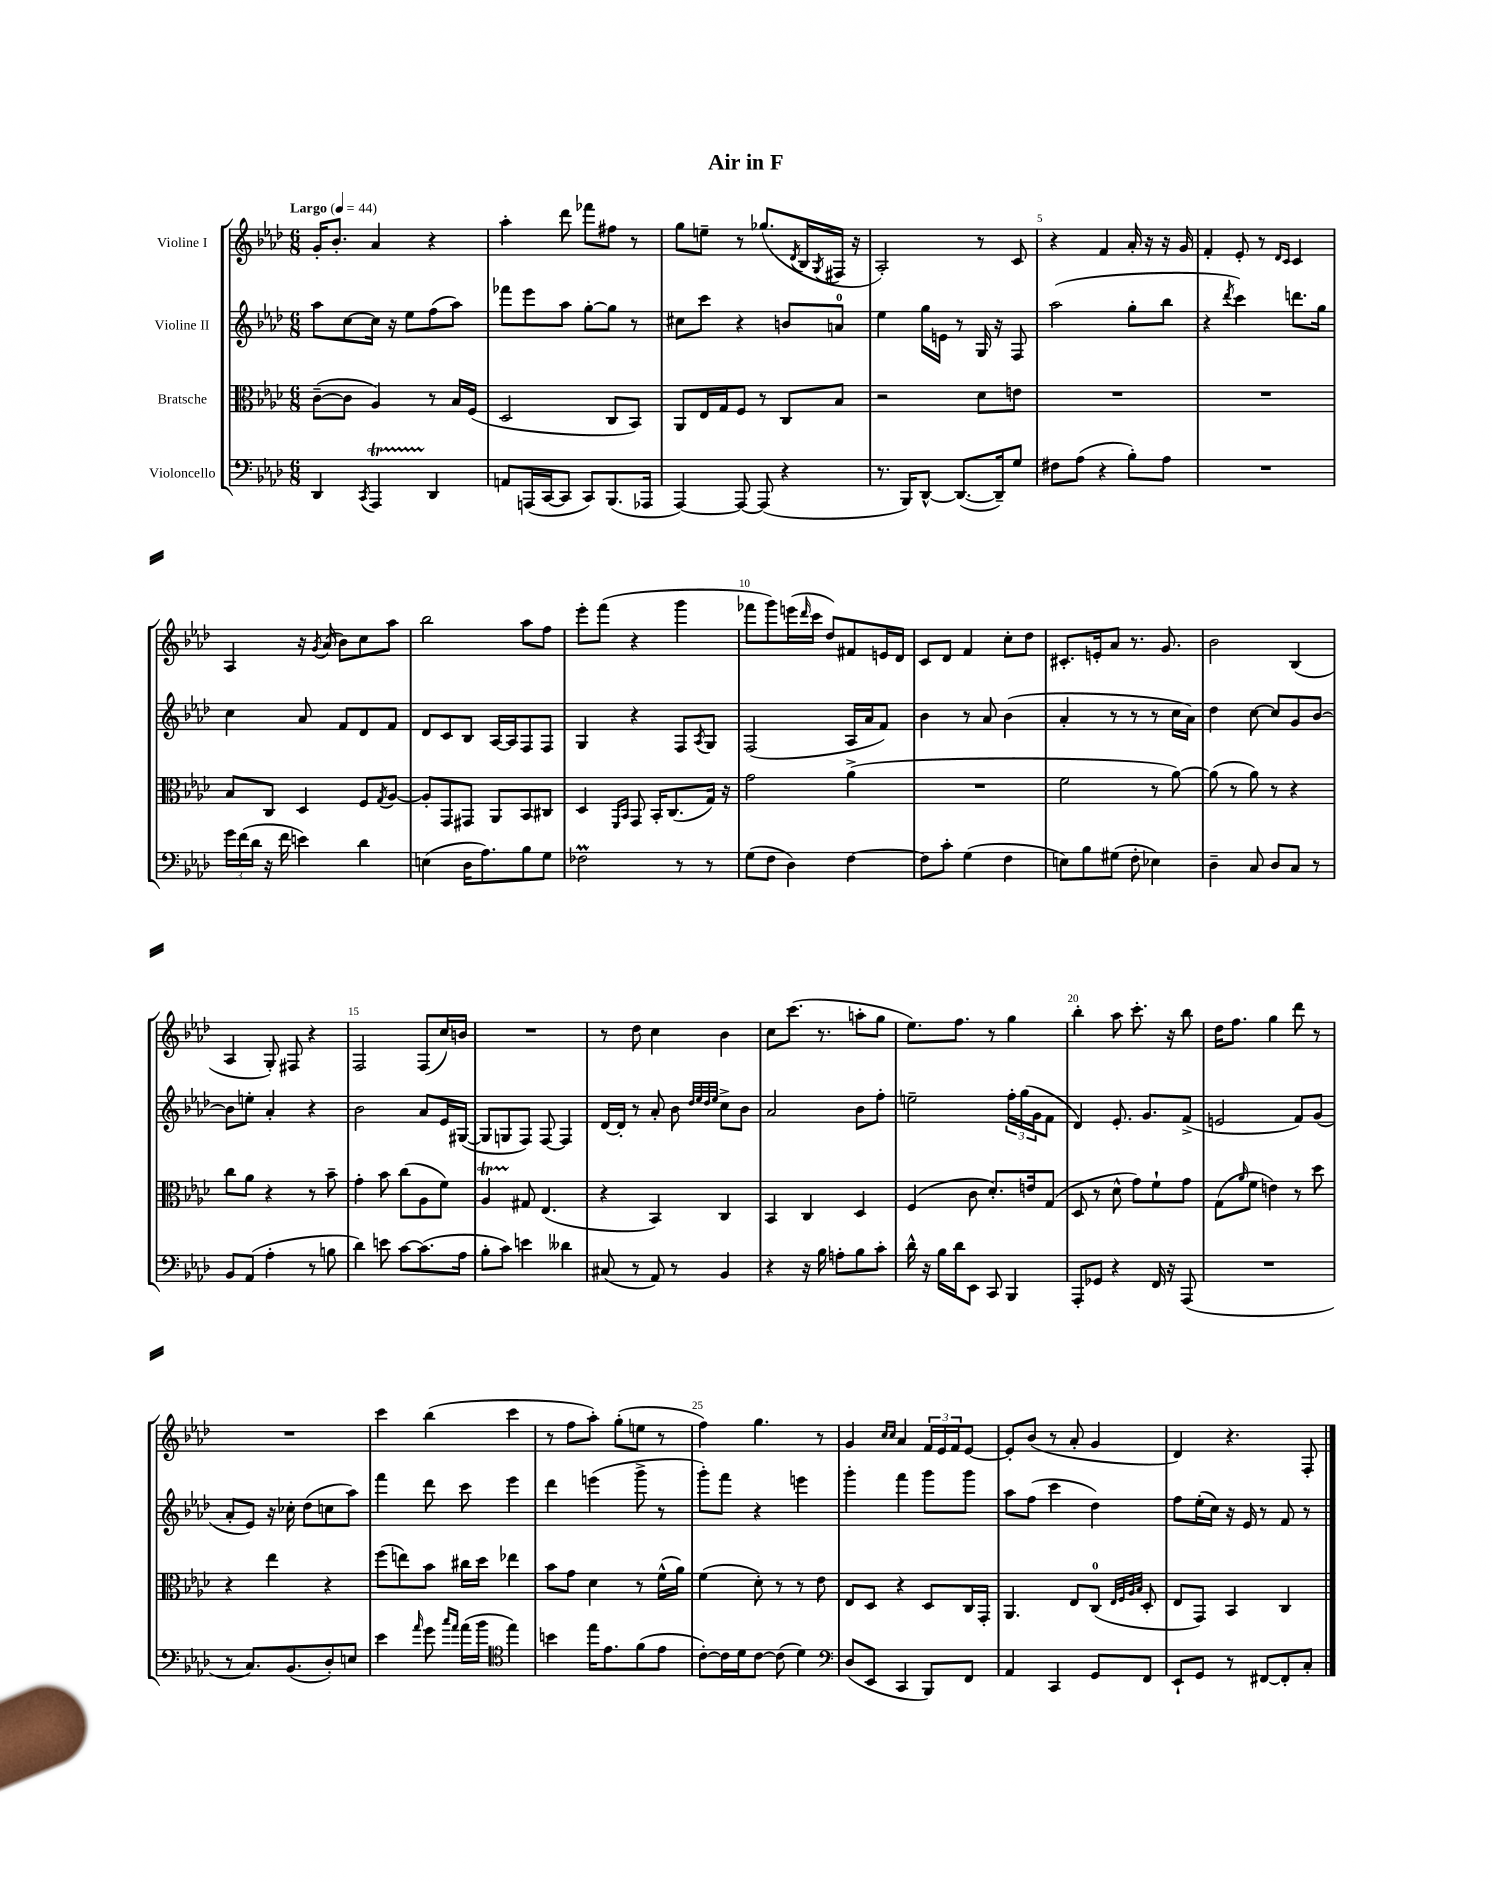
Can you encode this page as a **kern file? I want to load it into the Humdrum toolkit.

**kern	**kern	**kern	**kern
*staff4	*staff3	*staff2	*staff1
*clefF4	*clefC3	*clefG2	*clefG2
*k[b-e-a-d-]	*k[b-e-a-d-]	*k[b-e-a-d-]	*k[b-e-a-d-]
*M6/8	*M6/8	*M6/8	*M6/8
*MM44	*MM44	*MM44	*MM44
4DD-/	([8c~\L	8aa-\L	16g'/LK
.	.	.	8.b-'/J
.	8c\]J	[8cc\	.
8qCC/	.	.	.
4AAA-/	4A-/)	16cc\]Jk	4a-/
.	.	16r	.
.	.	8ee-\L	.
4DD-/	8r	(8ff\	4r
.	16B-/LL	8aa-\J)	.
.	(16F/JJ	.	.
=	=	=	=
8AA/L	2D-/	8fff-\L	4aa-'\
(16AAA/L	.	8eee-\	.
[16CC/J	.	.	.
8CC/]J	.	8aa-\J	8ddd-\
8CC/L)	.	[8gg'\L	8fff-\L
(8.BBB-/	8C/L	8gg\]J	8ff#\J
.	8BB-/J)	8r	8r
16AAA-/Jk	.	.	.
=	=	=	=
[4AAA-/)	8AA-/L	8cc#\L	8gg\L
.	16E-/L	8ccc\J	8ee~\J
.	16G/J	.	.
8AAA-/_	8F/J	4r	8r
(8AAA-/]	8r	.	(8.gg-/L
4r	8C/L	8b/L	.
.	.	.	8qd-/
.	.	.	16B-/L
.	.	.	8qG/
.	8B-/J	8a/J	16F#/JJ
.	.	.	16r
=	=	=	=
8.r	2r	4ee-\	2A-'/)
16BBB-/LK)	.	.	.
[8DD-^^/J	.	16gg\LL	.
.	.	16e\JJ	.
(8.DD-/_L	.	8r	.
.	8d-\L	16G/	8r
16DD-~/]k)	.	16r	.
8G/J	8e\J	8F/	8c/
=	=	=	=
8F#\L	2.r	(2aa-\	4r
(8A-\J	.	.	.
4r	.	.	4f/
8B-'\L)	.	8gg'\L	16a-'/
.	.	.	16r
8A-\J	.	8bb-\J	16r
.	.	.	16g/
=	=	=	=
2.r	2.r	4r	4f'/
.	.	8qddd-/	.
.	.	4ccc\)	8e-'/
.	.	.	8r
.	.	.	16qqd-/LL
.	.	.	16qqc/JJ
.	.	8.ddd\L	4c/
.	.	16gg\Jk	.
=	=	=	=
24g\LL	8B-/L	4cc\	4A-/
(24f\	.	.	.
24d-\JJ	.	.	.
16r	8C/J	.	.
16f\	.	.	.
4e\)	4D-/	8a-/	16r
.	.	.	8qg/
.	.	.	(16a-/
.	.	8f/L	8b-\L)
4d-\	8F/L	8d-/	8cc\
.	8qG/	.	.
.	[8A-/J	8f/J	8aa-\J
=	=	=	=
(4E\	8A-'/]L	8d-/L	2bb-\
.	8GG/	8c/	.
16D-\LK	8GG#/J	8B-/J	.
8.A-\)	.	.	.
.	8AA-/L	[16A-/LL	.
.	.	16A-/]J	.
8B-\	8BB-/	8F/	8aa-\L
8G\J	8C#/J	8F/J	8ff\J
=	=	=	=
2F-\	4D-/	4G/	8eee-'\L
.	.	.	(8fff\J
.	16qqFF/LL	.	.
.	16qqBB-/JJ	.	.
.	8GG/	4r	4r
.	16BB-'/LK	.	.
.	(8.C/	.	.
8r	.	8F/L	4ggg\
.	.	8qA-/	.
8r	16G/Jk)	8G/J	.
.	16r	.	.
=	=	=	=
(8G\L	2g\	(2F/	8fff-\L
8F\J	.	.	8ggg\)
4D-\)	.	.	(16eee\L
.	.	.	16qqddd-/
.	.	.	16ccc\JJ
.	.	.	8dd-/L)
[4F\	(4a-^\	16A-/LL	8f#/
.	.	16a-/J	.
.	.	8f/J)	16e/L
.	.	.	16d-/JJ
=	=	=	=
8F\]L	2.r	4b-\	8c/L
8c'\J	.	.	8d-/J
(4G\	.	8r	4f/
.	.	8a-/	.
4F\	.	(4b-\	8cc'\L
.	.	.	8dd-\J
=	=	=	=
8E\L)	2f\	4a-'/	8.c#'/L
8B-\	.	.	.
.	.	.	16e'/k
(8G#\J	.	8r	8a-/J
8F'\	.	8r	8.r
4E-\)	8r	8r	.
.	.	.	8.g/
.	[8a-\)	16cc\LL	.
.	.	16a-\JJ)	.
=	=	=	=
4D-~\	(8a-\]	4dd-\	2b-\
.	8r	.	.
8C/	8a-\)	[8cc\	.
8D-/L	8r	8cc/]L	.
8C/J	4r	8g/	(4B-/
8r	.	[8b-/J	.
=	=	=	=
8BB-/L	8cc\L	8b-\]L	4A-/
(8AA-/J	8a-\J	8ee'\J	.
4A-'\	4r	4a-'/	8G'/)
.	.	.	8F#/
8r	8r	4r	4r
8B\	8b-~\	.	.
=	=	=	=
4d-\)	4g'\	2b-\	2F/
8e\	8b-\	.	.
[8c\L	(8cc\L	.	.
(8.c\]	8A-\	8a-/L	(8F/L
.	8f\J)	16e-/L	16cc/L)
16A-\Jk	.	([16G#/JJ	16b/JJ
=	=	=	=
8B-'\L	4A-/	8G#/]L	2.r
8c\J)	.	8G/	.
4e\	8G#/	8F/J)	.
.	(4.E-/	[8F/	.
4d--\	.	4F/]	.
=	=	=	=
(8C#/	4r	[16d-/LL	8r
.	.	16d-'/]JJ	.
8r	.	8r	8dd-\
8AA-/)	4BB-/)	8a-'/	4cc\
8r	.	8b-\	.
.	.	32qqdd-/LLL	.
.	.	32qqee-/	.
.	.	32qqdd-/	.
.	.	32qqee-/JJJ	.
4BB-/	4C/	8cc^\L	4b-\
.	.	8b-\J	.
=	=	=	=
4r	4BB-/	2a-/	8cc\L
.	.	.	(8.ccc\J
16r	4C/	.	.
16B-\	.	.	8.r
8A'\L	.	.	.
8B-\	4D-/	8b-\L	8aa'\L
8c'\J	.	8ff'\J	8gg\J
=	=	=	=
16d-^^\	(4F/	2ee~\	8.ee-\L)
16r	.	.	.
16B-\LL	.	.	.
16d-\J	.	.	8.ff\J
8EE-\J	8c\	.	.
8CC/	8.d-'/L)	.	8r
4BBB-/	.	24ff'\LL	4gg\
.	.	(24gg\	.
.	16e/k	.	.
.	.	24g\J	.
.	(8G/J	8f\J	.
=	=	=	=
8AAA-'/L	8D-/	4d-/)	4bb-'\
8GG-/J	8r	.	.
4r	8d-^^\	8.e-'/	8aa-\
.	8g\L)	.	8.ccc'\
.	.	8.g/L	.
16FF/	8f`\	.	.
16r	.	.	16r
(8AAA-/	8g\J	(8f^/J	8bb-\
=	=	=	=
2.r	(8G\L	2e/	16dd-\LK
.	.	.	8.ff\J
.	16qqa-/	.	.
.	8f\J	.	.
.	4e\)	.	4gg\
.	8r	8f/L)	8ddd-\
.	8dd-\	(8g/J	8r
=	=	=	=
8r	4r	8a-'/L	2.r
8.C/L)	.	8e-/J)	.
.	4ee-\	16r	.
(8.BB-/	.	16cc-'\	.
.	.	(8dd-\L	.
8D-'/)	4r	8cc\	.
8E/J	.	8aa-\J)	.
=	=	=	=
4e-\	(8ff\L	4fff\	4ccc\
.	8ee\)	.	.
16qqa-/	.	.	.
8g\	8b-\J	8ddd-\	(4bb-\
16qqcc/LL	.	.	.
16qqa-/JJ	.	.	.
(16a-\LL	16cc#\LL	8ccc\	.
16b-\JJ	16dd-\JJ	.	.
*clefC4	*	*	*
4ee-\)	4ee-\	4eee-\	4ccc\
=	=	=	=
4b\	8b-\L	4ddd-\	8r
.	8g\J	.	8ff\L
16ee-\LK	4d-\	(4eee\	8aa-'\J)
8.e-\	.	.	.
.	.	.	(8gg'\L
(8f\	8r	8ggg^\	8ee\J
8e-\J	(16f^^\LL	8r	8r
.	16a-\JJ)	.	.
=	=	=	=
[8c'\L)	(4f\	8ggg'\L)	4ff\)
16c\]L	.	8fff\J	.
16d-\J	.	.	.
[8c\J	8d-'\)	4r	4.gg\
(8c\]	8r	.	.
4d-\)	8r	4eee\	.
.	8e-\	.	8r
=	=	=	=
*clefF4	*	*	*
(8D-/L	8E-/L	4ggg'\	4g/
8EE-/J	8D-/J	.	.
.	.	.	16qqcc/LL
.	.	.	16qqcc/JJ
4CC/	4r	4fff\	4a-/
8BBB-/L)	8D-/L	8ggg\L	24f/LL
.	.	.	24e-/
.	.	.	24f/J
8FF/J	16C/L	8ggg\J	[8e-/J
.	16GG'/JJ	.	.
=	=	=	=
4AA-/	4.AA-/	8aa-\L	8e-'/]L
.	.	(8ff\J	(8b-/J
4CC/	.	4ccc\	8r
.	8E-/L	.	8a-'/
8GG/L	(8C/J	4dd-\)	4g/
.	32qqE-/LLL	.	.
.	32qqF/	.	.
.	32qqA-/	.	.
.	32qqB-/JJJ	.	.
8FF/J	8D-'/	.	.
=	=	=	=
8EE-`/L	8E-/L	8ff\L	4d-/)
8GG/J	8GG/J)	(16ee-'\L	.
.	.	16cc\JJ)	.
8r	4BB-/	16r	4.r
.	.	16e-/	.
[8FF#/L	.	8r	.
8FF#'/]	4C/	8f/	.
8C'/J	.	8r	8F'/
==	==	==	==
*-	*-	*-	*-
